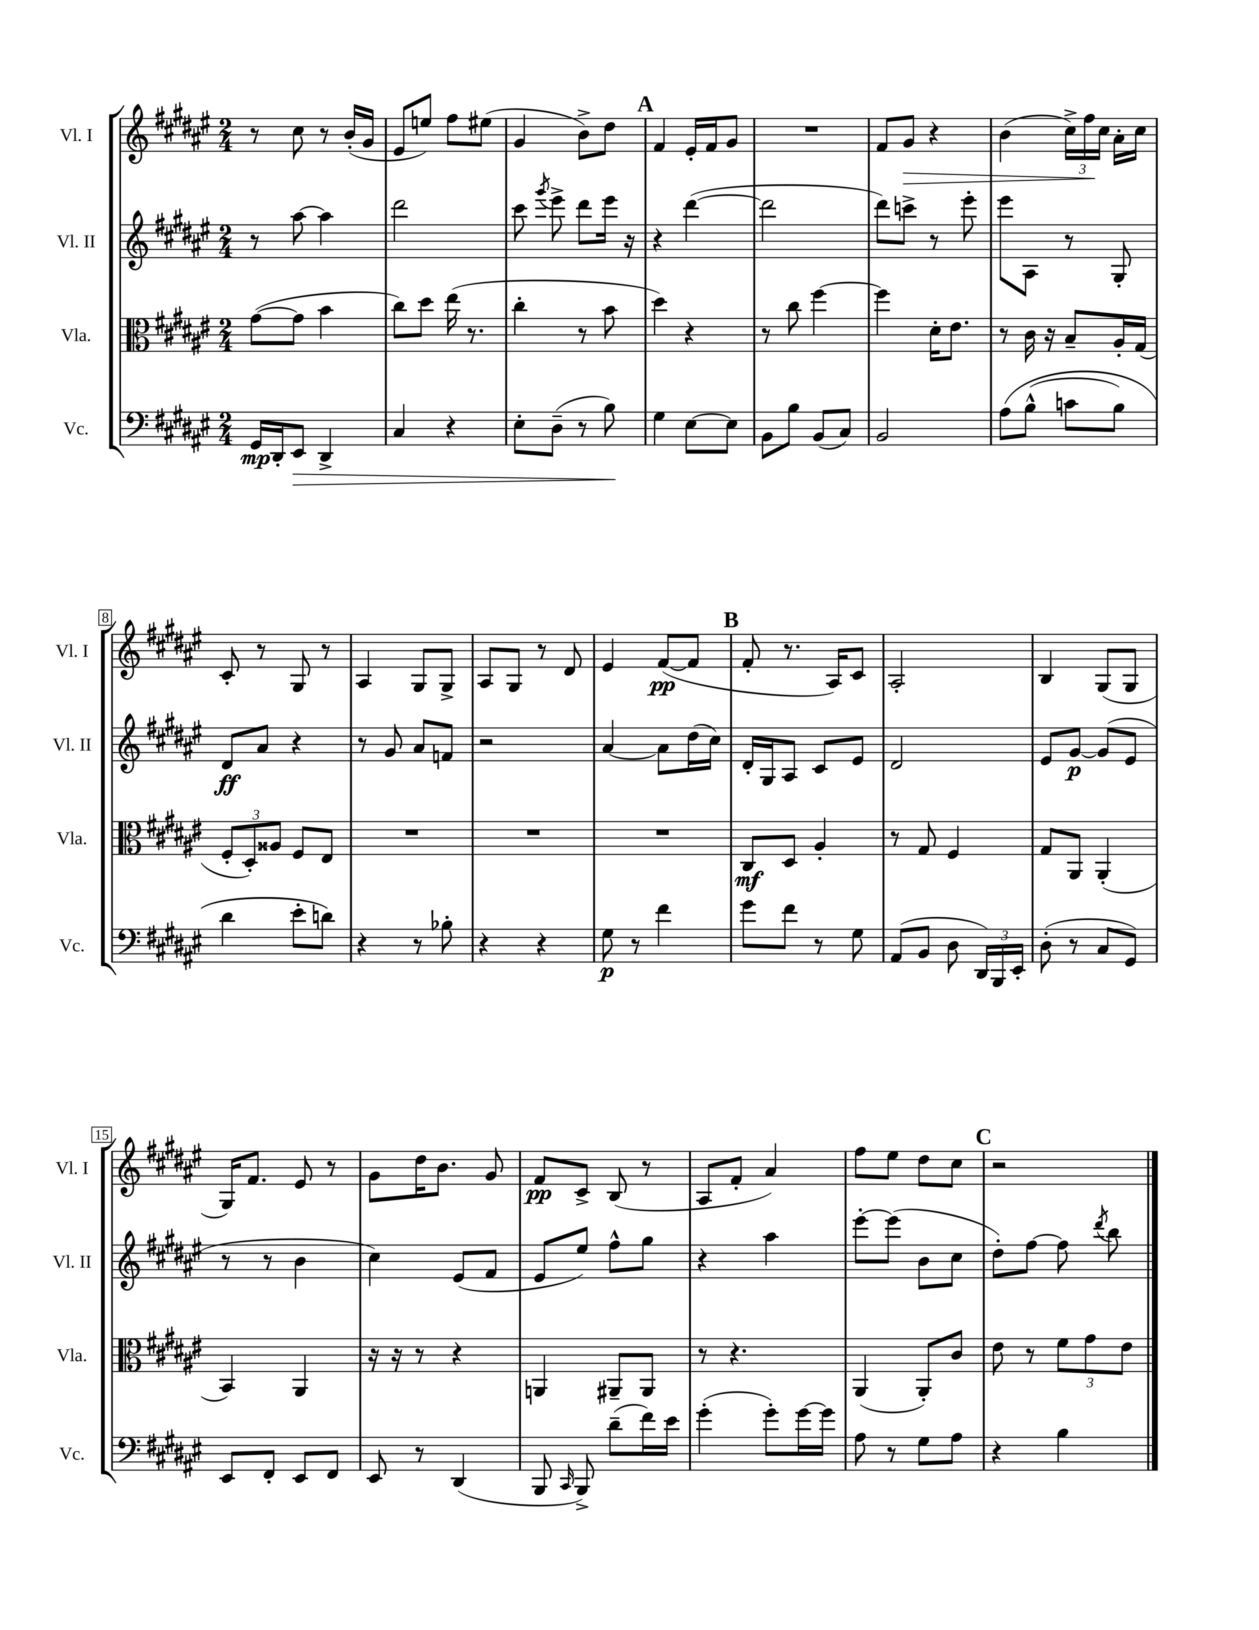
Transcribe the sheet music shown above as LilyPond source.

<<
\new StaffGroup <<
\new Staff = "s0" \with { instrumentName = "Vl. I" shortInstrumentName = "Vl. I" } {
    \clef treble \key fis \major \numericTimeSignature \time 2/4
    \autoBeamOff r8 cis''8 r8 b'16[-.( gis'16] |
    eis'8[ e''8]) fis''8[ eis''8]( |
    gis'4 b'8[->) dis''8] |
    \mark \markup { \bold "A" } fis'4 eis'16[-. fis'16 gis'8] |
    R2 |
    fis'8[ gis'8]\> r4 |
    b'4( \tuplet 3/2 { cis''16[->) fis''16\! cis''16] } ais'16[-. cis''16] |
    cis'8-. r8 gis8 r8 |
    ais4 gis8[ gis8]-> |
    ais8[ gis8] r8 dis'8 |
    eis'4 fis'8[~\pp( fis'8] |
    \mark \markup { \bold "B" } fis'8-. r8. ais16[) cis'8] |
    ais2-. |
    b4 gis8[( gis8] |
    gis16[) fis'8.] eis'8 r8 |
    gis'8[ dis''16 b'8.] gis'8 |
    fis'8[\pp cis'8]-> b8( r8 |
    ais8[ fis'8]-. ais'4) |
    fis''8[ eis''8] dis''8[ cis''8] |
    \mark \markup { \bold "C" } r2 \bar "|." |
}
\new Staff = "s1" \with { instrumentName = "Vl. II" shortInstrumentName = "Vl. II" } {
    \clef treble \key fis \major \numericTimeSignature \time 2/4
    \autoBeamOff r8 ais''8~ ais''4 |
    dis'''2 |
    cis'''8 \acciaccatura { gis'''8 } eis'''8-> dis'''8[ eis'''16] r16 |
    \mark \markup { \bold "A" } r4 dis'''4~( |
    dis'''2 |
    dis'''8[) c'''8]-> r8 eis'''8-. |
    eis'''8[ ais8] r8 gis8-. |
    dis'8[\ff ais'8] r4 |
    r8 gis'8 ais'8[ f'8] |
    r2 |
    ais'4~ ais'8[ dis''16( cis''16]) |
    \mark \markup { \bold "B" } dis'16[-. gis16 ais8] cis'8[ eis'8] |
    dis'2 |
    eis'8[ gis'8]~\p gis'8[( eis'8] |
    r8 r8 b'4 |
    cis''4) eis'8[( fis'8] |
    eis'8[ eis''8]) fis''8[-^ gis''8] |
    r4 ais''4 |
    eis'''8[~-. eis'''8]( b'8[ cis''8] |
    \mark \markup { \bold "C" } dis''8[-.) fis''8]~ fis''8 \acciaccatura { dis'''8 } b''8 \bar "|." |
}
\new Staff = "s2" \with { instrumentName = "Vla." shortInstrumentName = "Vla." } {
    \clef alto \key fis \major \numericTimeSignature \time 2/4
    \autoBeamOff gis'8[~( gis'8] b'4 |
    cis''8[) dis''8] eis''16( r8. |
    cis''4-. r8 b'8 |
    \mark \markup { \bold "A" } dis''4) r4 |
    r8 cis''8 fis''4~ |
    fis''4 dis'16[-. eis'8.] |
    r8 cis'16 r16 b8[-- ais16-. gis16]( |
    \tuplet 3/2 { fis8[-. dis8-.) aisis8] } fis8[ eis8] |
    R2 |
    R2 |
    R2 |
    \mark \markup { \bold "B" } cis8[\mf dis8] ais4-. |
    r8 gis8 fis4 |
    gis8[ ais,8] ais,4-.( |
    b,4) ais,4 |
    r16 r16 r8 r4 |
    a,4 ais,8[-- ais,8] |
    r8 r4. |
    ais,4( ais,8[-.) cis'8] |
    \mark \markup { \bold "C" } eis'8 r8 \tuplet 3/2 { fis'8[ gis'8 eis'8] } \bar "|." |
}
\new Staff = "s3" \with { instrumentName = "Vc." shortInstrumentName = "Vc." } {
    \clef bass \key fis \major \numericTimeSignature \time 2/4
    \autoBeamOff gis,16[\mp dis,16-. eis,8]\> dis,4-> |
    cis4 r4 |
    eis8[-. dis8]--( r8 b8\!) |
    \mark \markup { \bold "A" } gis4 eis8[~ eis8] |
    b,8[ b8] b,8[( cis8]) |
    b,2 |
    ais8[\( b8]-^( c'8[ b8]) |
    dis'4 eis'8[-. d'8]\) |
    r4 r8 bes8-. |
    r4 r4 |
    gis8\p r8 fis'4 |
    \mark \markup { \bold "B" } gis'8[ fis'8] r8 gis8 |
    ais,8[( b,8] dis8 \tuplet 3/2 { dis,16[) b,,16 eis,16]-. } |
    dis8-.( r8 cis8[ gis,8]) |
    eis,8[ fis,8]-. eis,8[ fis,8] |
    eis,8 r8 dis,4( |
    b,,8 \grace { cis,16 } b,,8->) dis'8[--( fis'16) eis'16] |
    gis'4-.( gis'8[-.) gis'16~ gis'16] |
    ais8 r8 gis8[ ais8] |
    \mark \markup { \bold "C" } r4 b4 \bar "|." |
}
>>
>>
\layout { \context { \Score \override BarNumber.stencil = #(make-stencil-boxer 0.1 0.3 ly:text-interface::print) } }
